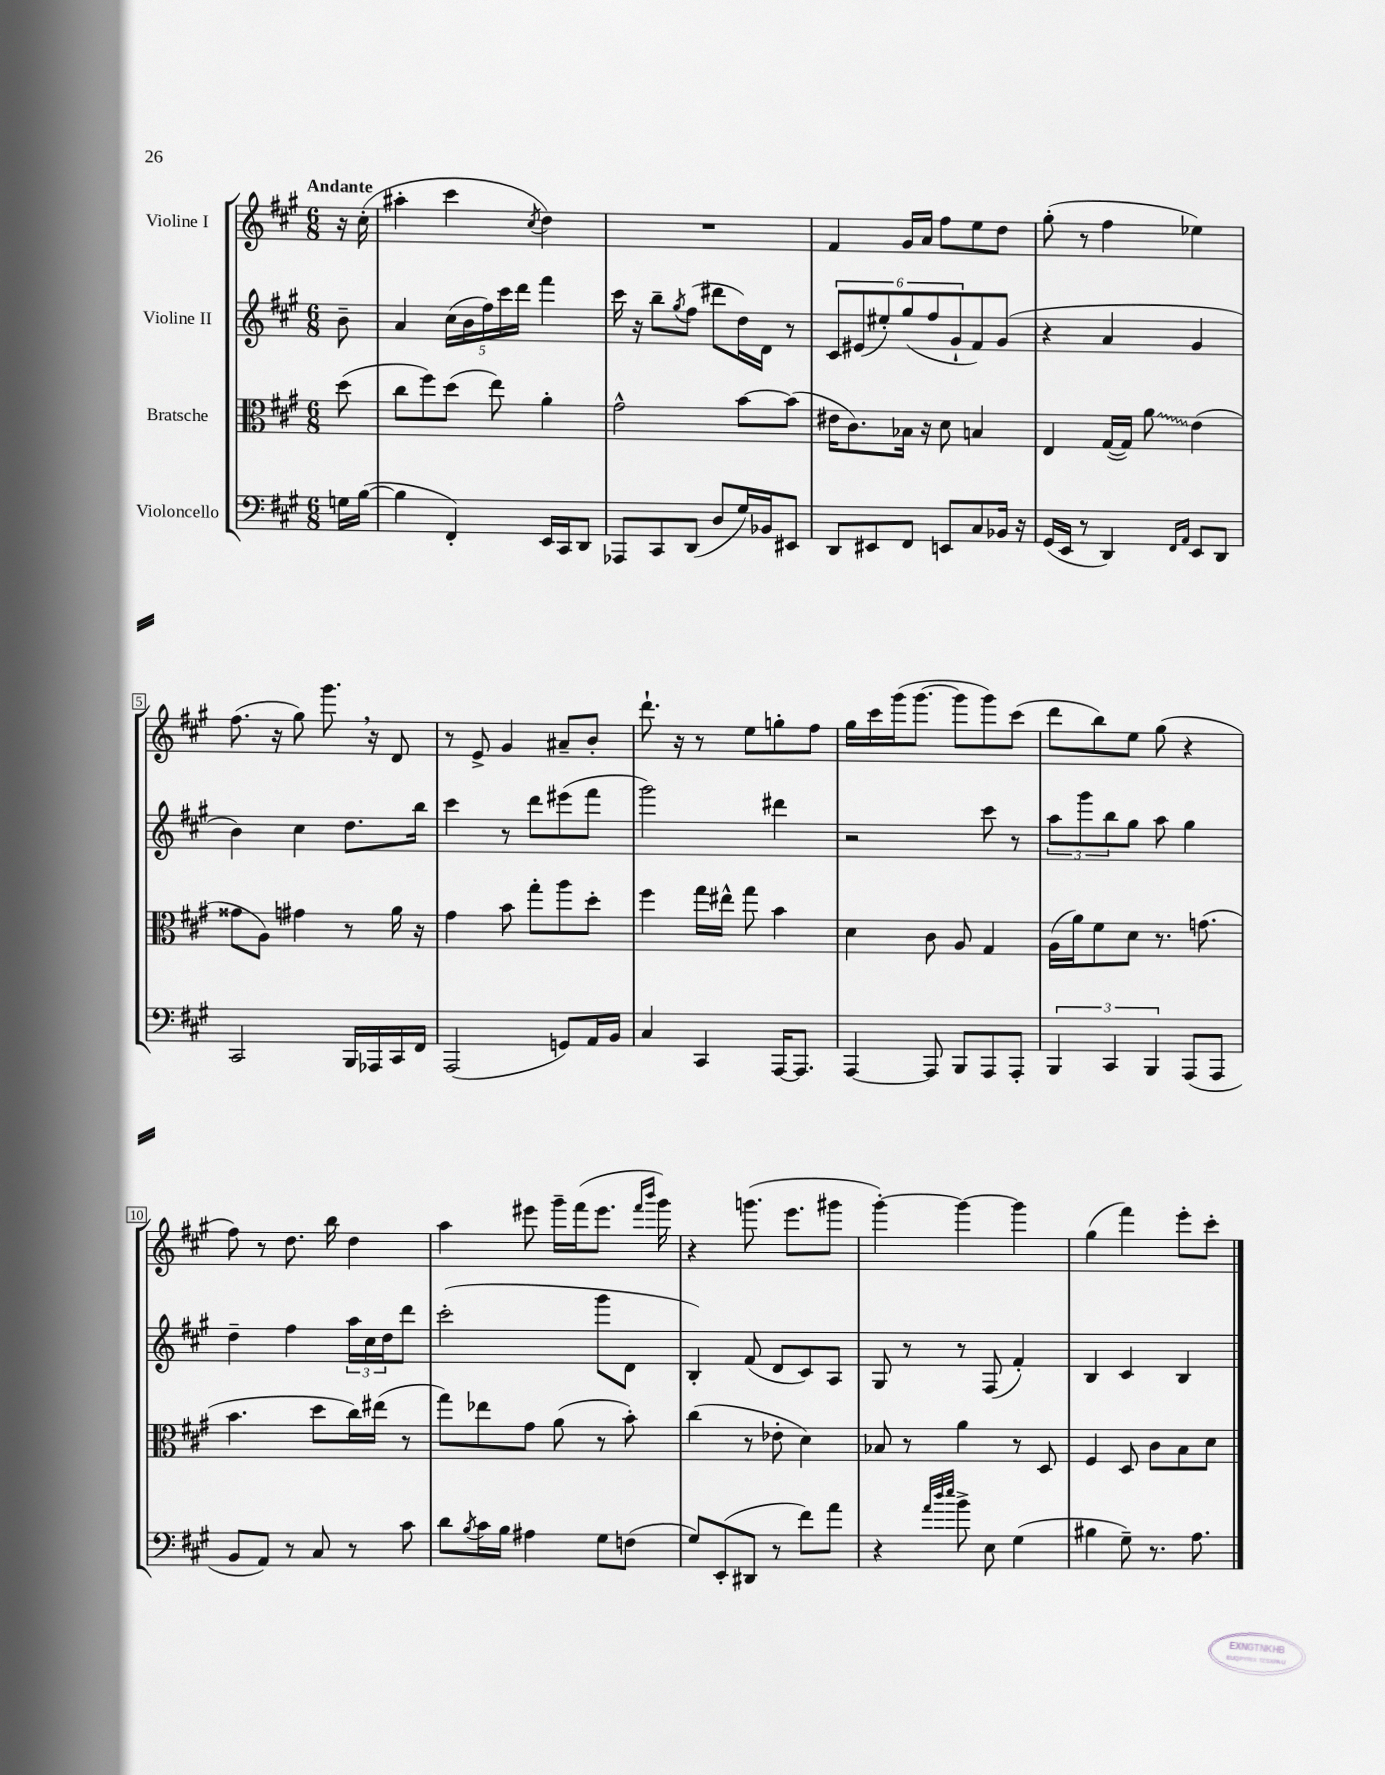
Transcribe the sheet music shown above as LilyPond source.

<<
\new StaffGroup <<
\new Staff = "s0" \with { instrumentName = "Violine I" } {
    \clef treble \key a \major \numericTimeSignature \time 6/8 \partial 8 \tempo "Andante"
    r16 cis''16-.( |
    ais''4-. cis'''4 \acciaccatura { cis''8 } d''4) |
    R2. |
    fis'4 gis'16 a'16 fis''8 e''8 d''8 |
    gis''8-.( r8 fis''4 ees''4) |
    fis''8.( r16 gis''8) gis'''8. \breathe r16 d'8 |
    r8 e'8-> gis'4 ais'8-- b'8-. |
    d'''8.-! r16 r8 e''8 g''8-. fis''8 |
    gis''16 cis'''16 gis'''16( gis'''8.~ gis'''8 gis'''8) cis'''8( |
    d'''8 b''8) e''8 gis''8( r4 |
    fis''8) r8 d''8. b''16 d''4 |
    a''4 eis'''8 gis'''16-- fis'''16( eis'''8. \grace { fis'''16 b'''16 } gis'''16) |
    r4 g'''8.( e'''8. gis'''8 |
    gis'''4~-.) gis'''4~ gis'''4 |
    gis''4( fis'''4) e'''8-. cis'''8-. \bar "|." |
}
\new Staff = "s1" \with { instrumentName = "Violine II" } {
    \clef treble \key a \major \numericTimeSignature \time 6/8 \partial 8
    b'8-- |
    a'4 \tuplet 5/4 { cis''16( b'16 fis''16) cis'''16 d'''16 } fis'''4 |
    cis'''16 r16 b''8-- \acciaccatura { gis''8 } fis''8( dis'''8 d''16) d'16 r8 |
    \tuplet 6/4 { cis'8 eis'8( eis''8-.) gis''8( fis''8 gis'8-! } fis'8) gis'8( |
    r4 a'4 gis'4 |
    b'4) cis''4 d''8. b''16 |
    cis'''4 r8 d'''8 eis'''8( fis'''8 |
    gis'''2) dis'''4 |
    r2 cis'''8 r8 |
    \tuplet 3/2 { a''8 gis'''8 b''8 } gis''8 a''8 gis''4 |
    d''4-- fis''4 \tuplet 3/2 { a''16 cis''16 d''16 } d'''8 |
    cis'''2-.( gis'''8 d'8 |
    b4-.) fis'8( d'8 cis'8) a8 |
    gis8 r8 r8 fis8( fis'4-.) |
    b4 cis'4 b4 \bar "|." |
}
\new Staff = "s2" \with { instrumentName = "Bratsche" } {
    \clef alto \key a \major \numericTimeSignature \time 6/8 \partial 8
    d''8( |
    cis''8 fis''8) d''8( e''8) a'4-. |
    gis'2-^ b'8~ b'8( |
    eis'16 cis'8.) bes16 r16 d'8 b4 |
    e4 gis16~( gis16) \once \override Glissando.style = #'zigzag a'8\glissando e'4( |
    gisis'8 a8) gis'4 r8 a'16 r16 |
    gis'4 b'8 gis''8-. a''8 d''8-. |
    fis''4 gis''16 eis''16-^ gis''8 b'4 |
    d'4 cis'8 a8 gis4 |
    a16( a'16) fis'8 d'8 r8. g'8.( |
    b'4. d''8 cis''16) eis''16( r8 |
    gis''8) ees''8 gis'8 a'8( r8 b'8-.) |
    cis''4( r8 ees'8-. d'4) |
    bes8 r8 a'4 r8 d8 |
    fis4 d8 cis'8 b8 d'8 \bar "|." |
}
\new Staff = "s3" \with { instrumentName = "Violoncello" } {
    \clef bass \key a \major \numericTimeSignature \time 6/8 \partial 8
    g16 b16~( |
    b4 fis,4-.) e,16 cis,16 d,8 |
    aes,,8 cis,8 d,8( d8 gis16) bes,16 eis,8 |
    d,8 eis,8 fis,8 e,8 cis8 bes,16 r16 |
    gis,16( e,16 r8 d,4) \grace { fis,16 a,16 } e,8 d,8 |
    cis,2 b,,16 aes,,16 cis,16 fis,16 |
    a,,2( g,8) a,16 b,16 |
    cis4 cis,4 a,,16~ a,,8. |
    a,,4~ a,,8 b,,8 a,,8 a,,8-. |
    \tuplet 3/2 { b,,4 cis,4 b,,4 } a,,8( a,,8 |
    b,8 a,8) r8 cis8 r8 cis'8 |
    d'8 \acciaccatura { b8 } cis'16 b16 ais4 gis8 f8( |
    gis8) e,8-.( dis,8 r8 fis'8) a'8 |
    r4 \grace { a'32 d''32 e''32 } b'8-> e8 gis4( |
    bis4 gis8--) r8. a8. \bar "|." |
}
>>
>>
\layout { \context { \Score \override BarNumber.stencil = #(make-stencil-boxer 0.1 0.3 ly:text-interface::print) } }
